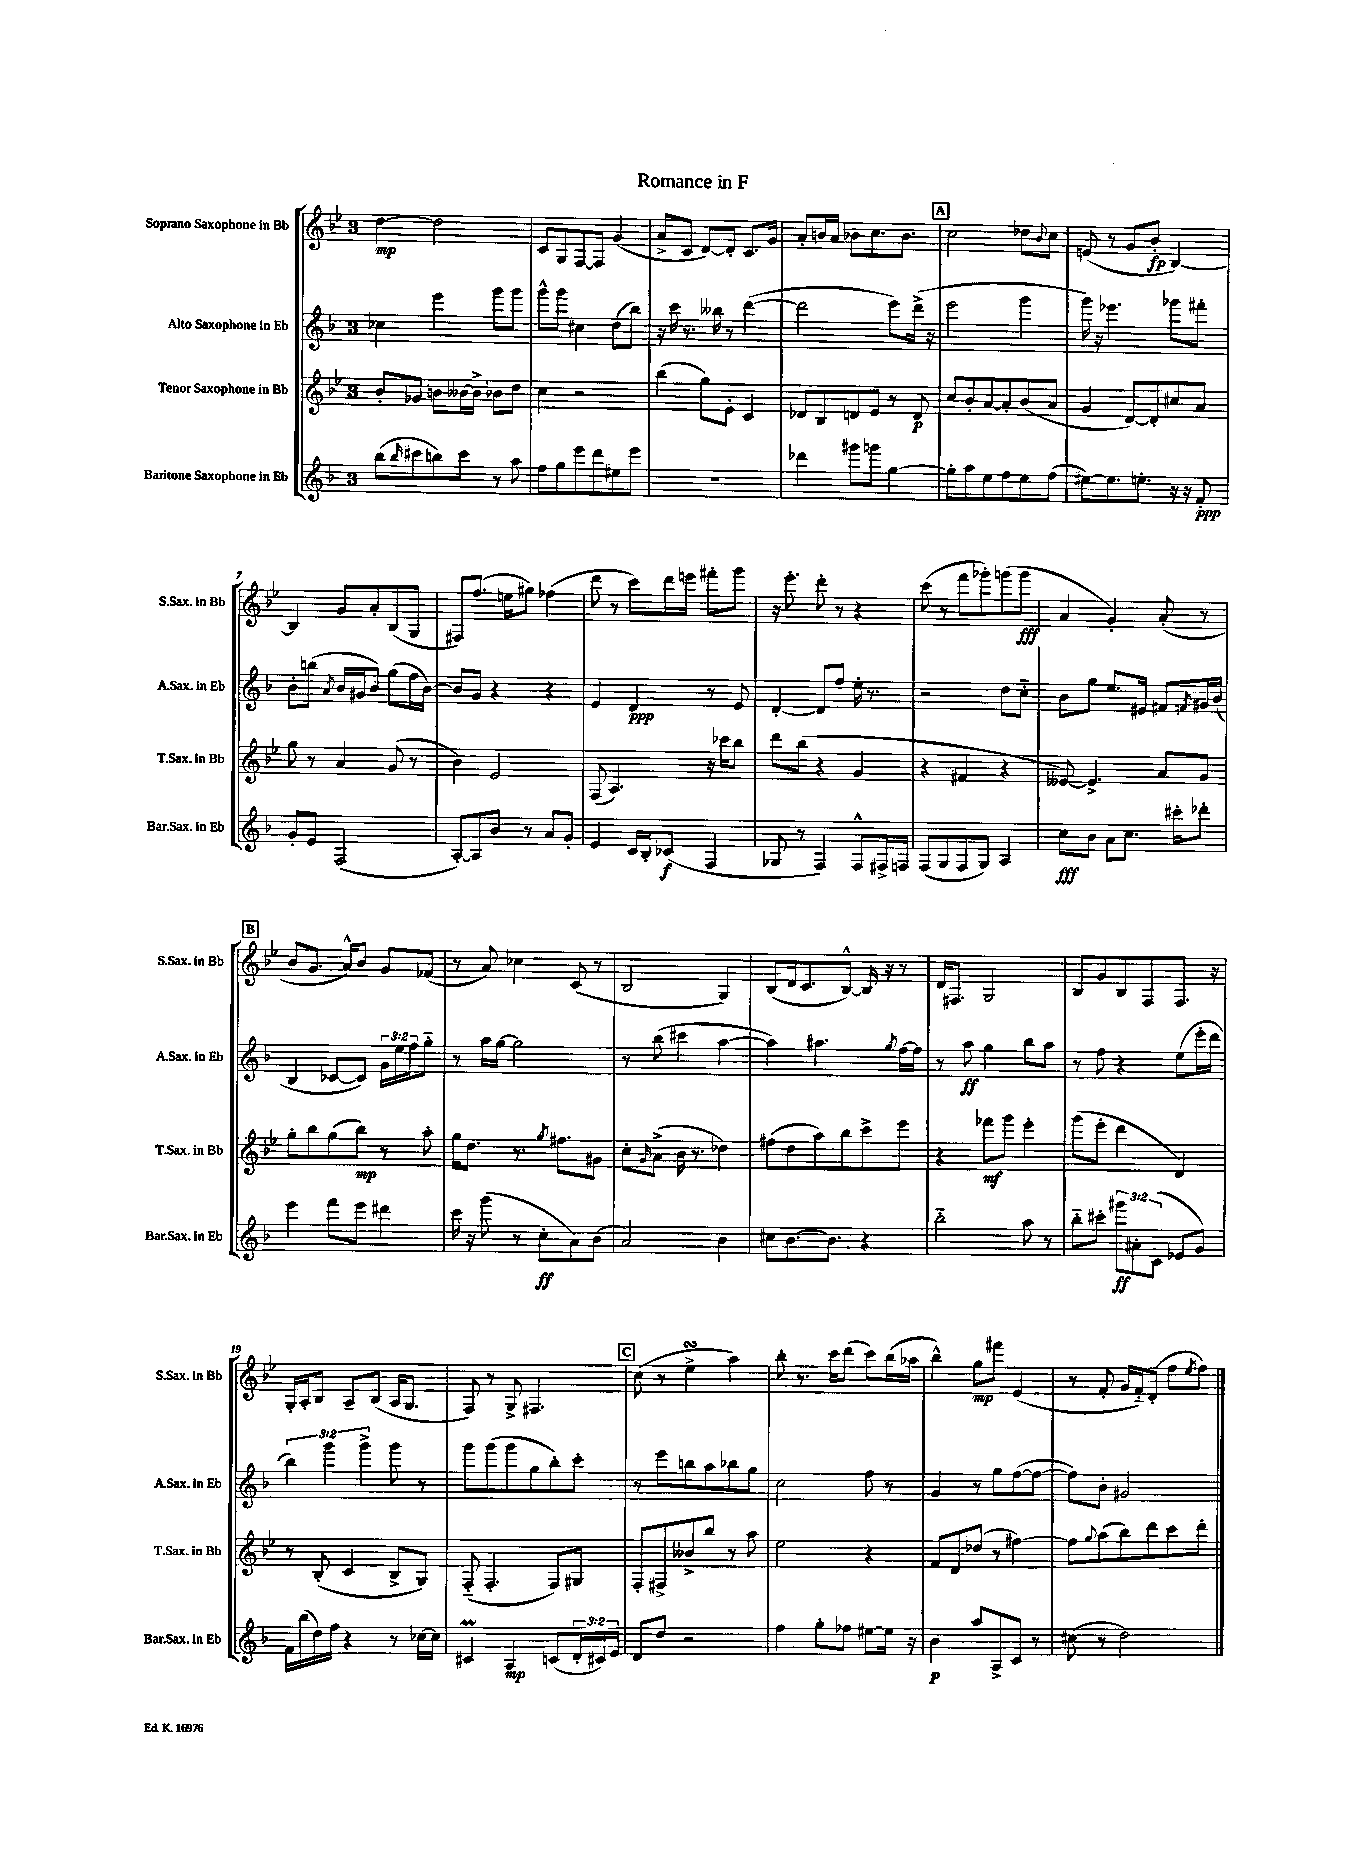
\header { title = "Romance in F" }
<<
\new StaffGroup <<
\new Staff = "s0" \with { instrumentName = "Soprano Saxophone in Bb" shortInstrumentName = "S.Sax. in Bb" } {
    \clef treble \key bes \major \once \override Staff.TimeSignature.style = #'single-digit \time 3/4
    d''4~\mp d''2 |
    c'8 g8 f8~ f8 g'4( |
    a'8-> c'8 d'8~) d'8-. c'8. g'16 |
    a'8-. b'16 a'16 bes'8 c''8. bes'8. |
    \mark \markup { \box "A" } c''2 des''8 \appoggiatura { bes'8 } c''8 |
    e'8( r8 g'8 bes'8-.\fp bes4~) |
    bes4 g'8 a'8-. bes8( g8 |
    fis8) f''8.( e''16 gis''8) fes''4( |
    d'''8 r8 c'''8) d'''16 e'''16 fis'''8-. g'''8 |
    r16 ees'''8.-. d'''8-. r8 r4 |
    c'''8( r8 f'''8 ges'''8-.) g'''8( g'''8\fff |
    a'4 g'4-.) a'8-.( r8 |
    \mark \markup { \box "B" } bes'8 g'8. a'16-^) bes'8 g'8 fes'8( |
    r8 a'8) ces''4 c'8( r8 |
    bes2 g4) |
    bes8( d'16 c'8. bes8~-^) bes16 r16 r8 |
    d'16 fis8. g2 |
    bes8 g'8 bes8 f8 f8. r16 |
    g16-. a16-. bes8 a8-- bes8( a16 g8. |
    f8) r8 g8-> fis4. |
    \mark \markup { \box "C" } c''8( r8 ees''4->\turn a''4) |
    bes''8-. r8. c'''16 d'''8( c'''8) bes''16( aes''16 |
    bes''4-^) g''8\mp fis'''8 ees'4( |
    r8 f'8-. g'16 f'16-_) d'8-.( f''8 \acciaccatura { ees''8 } f''8) \bar "|." |
}
\new Staff = "s1" \with { instrumentName = "Alto Saxophone in Eb" shortInstrumentName = "A.Sax. in Eb" } {
    \clef treble \key f \major \once \override Staff.TimeSignature.style = #'single-digit \time 3/4 \override Staff.TupletNumber.text = #tuplet-number::calc-fraction-text
    ces''4 e'''4 g'''8 g'''8 |
    g'''8-^ g'''8 cis''4 d''8( bes''8) |
    r16 c'''16 r8. beses''16 r8 d'''4~( |
    d'''2 e'''8) d'''16->( r16 |
    \mark \markup { \box "A" } e'''2 g'''4 |
    g'''16) r16 ees'''4. ges'''8 fis'''8-. |
    bes'8-. b''8( \acciaccatura { a'8 } bes'16 gis'16 bes'8) g''8( f''16 bes'16~) |
    bes'8 g'8 r4 r4 |
    e'4 d'4\ppp r8 e'8 |
    d'4~-. d'8 f''8 e''16-. r8. |
    r2 d''8 c''8-_ |
    bes'8 g''8 e''8. eis'16 fis'8 \acciaccatura { f'8 } gis'16 bes'16( |
    \mark \markup { \box "B" } bes4 ces'8~ ces'8) \tuplet 3/2 { g'16 e''16 f''16 } g''8-_ |
    r8 a''16 g''16~ g''2 |
    r8 bes''8( cis'''4 a''4~ |
    a''4) ais''4. \acciaccatura { g''8 } f''16~ f''16 |
    r8 a''8\ff g''4 bes''8 a''8 |
    r8 f''8 r4 e''8( e'''16-. d'''16 |
    \tuplet 3/2 { bes''4) g'''4 g'''4-> } g'''8 r8 |
    g'''8 g'''8( g'''8 g''8 bes''8-.) c'''8-. |
    \mark \markup { \box "C" } r8 e'''8 b''8 a''8 bes''8 g''8 |
    c''2 f''8 r8 |
    g'4 r8 g''8 f''8~( f''8~ |
    f''8) bes'8-. gis'2 \bar "|." |
}
\new Staff = "s2" \with { instrumentName = "Tenor Saxophone in Bb" shortInstrumentName = "T.Sax. in Bb" } {
    \clef treble \key bes \major \once \override Staff.TimeSignature.style = #'single-digit \time 3/4
    bes'8-. ges'8 b'8 beses'16~ beses'16-> bes'8 d''8 |
    c''4 r2 |
    bes''4( g''8) ees'8-. c'4 |
    des'8 bes8 d'8 ees'8 r8 d'8\p |
    \mark \markup { \box "A" } c''8 bes'8-. a'8~ a'8-. bes'8( a'8 |
    g'4 d'8~) d'8-. cis''8 a'8 |
    g''8 r8 a'4 g'8( r8 |
    bes'4) ees'2 |
    f8( a4.) r16 ces'''16 bes''8 |
    d'''8 bes''8( r4 g'4 |
    r4 fis'4 r4 |
    eeses'8~) eeses'4.-> a'8 g'8 |
    \mark \markup { \box "B" } g''8-. bes''8 g''8( bes''8\mp) r8 a''8-. |
    g''16 d''8. r8. \acciaccatura { g''8 } fis''8. gis'8 |
    c''8-. \grace { g'16 } a'8->( bes'16 r8. des''4) |
    fis''8( d''8 a''8) bes''8 c'''8-> ees'''8 |
    r4 fes'''8\mf g'''8 ees'''4-. |
    g'''8( ees'''8-. d'''4 d'4) |
    r8 bes8-.( c'4 bes8-> g8) |
    f8-_( f4.-. f8) gis8 |
    \mark \markup { \box "C" } f8-. fis8-> beses'8-> bes''8 r8 a''8 |
    ees''2 r4 |
    f'8 d'8 des''8( r8 fis''4~) |
    fis''8 \appoggiatura { g''8 } a''8( bes''8) d'''8 c'''8 d'''8-. \bar "|." |
}
\new Staff = "s3" \with { instrumentName = "Baritone Saxophone in Eb" shortInstrumentName = "Bar.Sax. in Eb" } {
    \clef treble \key f \major \once \override Staff.TimeSignature.style = #'single-digit \time 3/4 \override Staff.TupletNumber.text = #tuplet-number::calc-fraction-text
    bes''8( \grace { bes''16 } cis'''8 b''8) cis'''8 r8 a''8 |
    f''8 g''8 e'''8 d'''8 eis''8 e'''8 |
    R2. |
    des'''4 gis'''8 g'''8 g''4~ |
    \mark \markup { \box "A" } g''8-. a''8 e''8 f''8 e''8 f''8( |
    eis''8~) eis''8. e''8.-. r16 r16 f'8-.\ppp |
    g'8-. e'8 f2( |
    a8~-.) a8 bes'8 r8 a'8 g'8-. |
    e'4 c'16 bes16-. ces'8\f( f4 |
    ges8 r8 f4) f8-^ fis16-> f16 |
    f8( g8 f8 g8) a4 |
    c''8\fff bes'8 a'8 c''8. cis'''16-. des'''8-. |
    \mark \markup { \box "B" } e'''4 f'''8 e'''8 dis'''4 |
    c'''16 r16 g'''8( r8 c''8-.\ff a'8) bes'8( |
    a'2) bes'4 |
    cis''8 bes'8.~ bes'8. r4 |
    bes''2-_ a''8 r8 |
    bes''8-_ cis'''8-. \tuplet 3/2 { gis'''8\ff ais'8-. c'8( } ees'8 g'8) |
    f'16 bes''16( d''16) f''16 r4 r8 ces''16~ ces''16 |
    cis'4\prall a4\mp c'8( \tuplet 3/2 { d'16-. cis'16) e'16 } |
    \mark \markup { \box "C" } d'8 d''8 r2 |
    f''4 g''8-. fes''8 eis''8~ eis''16 r16 |
    bes'4\p a''8 a8-> c'8 r8 |
    cis''8( r8 d''2) \bar "|." |
}
>>
>>
